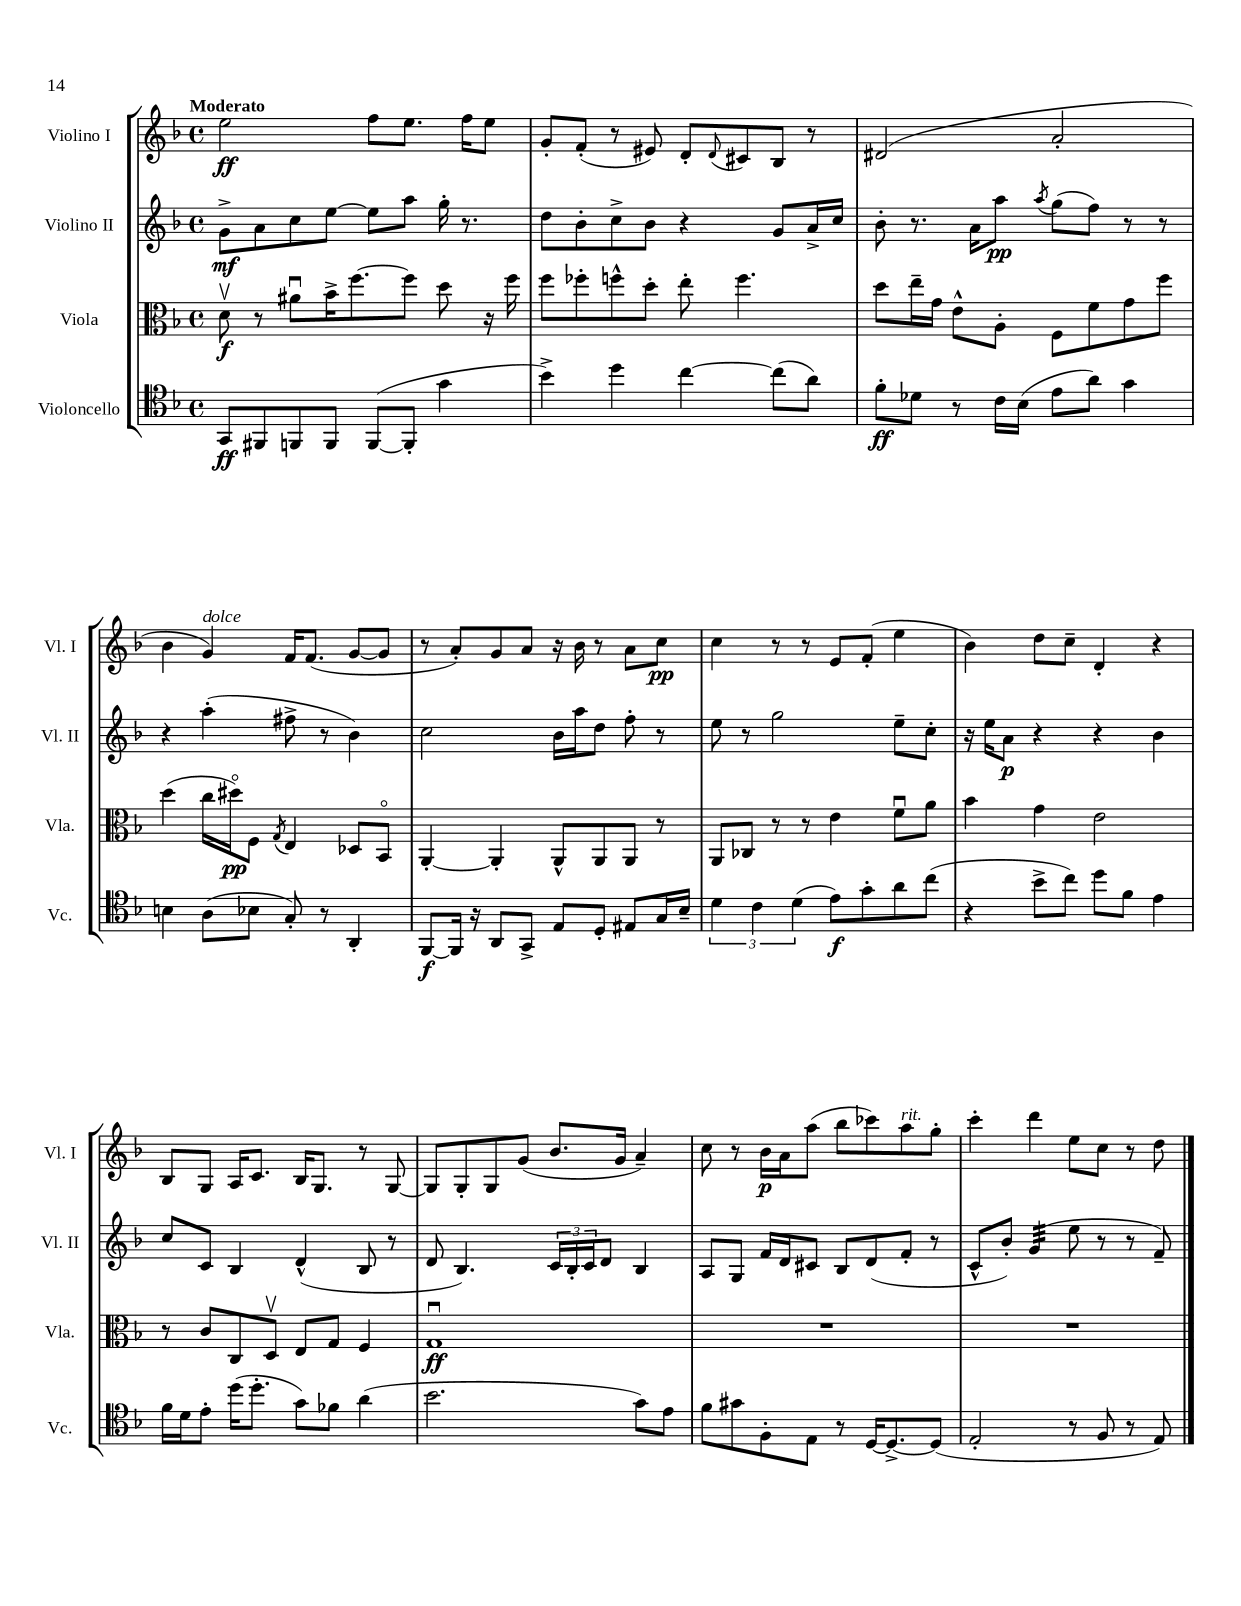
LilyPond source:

<<
\new StaffGroup <<
\new Staff = "s0" \with { instrumentName = "Violino I" shortInstrumentName = "Vl. I" } {
    \clef treble \key f \major \defaultTimeSignature \time 4/4 \tempo "Moderato"
    e''2\ff f''8 e''8. f''16 e''8 |
    g'8-. f'8-.( r8 eis'8) d'8-. \appoggiatura { d'8 } cis'8 bes8 r8 |
    dis'2( a'2-. |
    bes'4 g'4^\markup { \italic "dolce" }) f'16 f'8.( g'8~ g'8 |
    r8 a'8-.) g'8 a'8 r16 bes'16 r8 a'8 c''8\pp |
    c''4 r8 r8 e'8 f'8-.( e''4 |
    bes'4) d''8 c''8-- d'4-. r4 |
    bes8 g8 a16 c'8. bes16 g8. r8 g8~ |
    g8 g8-. g8 g'8( bes'8. g'16 a'4--) |
    c''8 r8 bes'16\p a'16 a''8( bes''8 ces'''8) a''8^\markup { \italic "rit." } g''8-. |
    c'''4-. d'''4 e''8 c''8 r8 d''8 \bar "|." |
}
\new Staff = "s1" \with { instrumentName = "Violino II" shortInstrumentName = "Vl. II" } {
    \clef treble \key f \major \defaultTimeSignature \time 4/4
    g'8->\mf a'8 c''8 e''8~ e''8 a''8 g''16-. r8. |
    d''8 bes'8-. c''8-> bes'8 r4 g'8 a'16-> c''16 |
    bes'8-. r8. a'16 a''8\pp \acciaccatura { a''8 } g''8( f''8) r8 r8 |
    r4 a''4-.( fis''8-> r8 bes'4) |
    c''2 bes'16 a''16 d''8 f''8-. r8 |
    e''8 r8 g''2 e''8-- c''8-. |
    r16 e''16 a'8\p r4 r4 bes'4 |
    c''8 c'8 bes4 d'4-^( bes8 r8 |
    d'8 bes4.) \tuplet 3/2 { c'16 bes16-. c'16 } d'8 bes4 |
    a8 g8 f'16 d'16 cis'8 bes8 d'8( f'8-. r8 |
    c'8-^ bes'8-.) g'4:32( e''8 r8 r8 f'8--) \bar "|." |
}
\new Staff = "s2" \with { instrumentName = "Viola" shortInstrumentName = "Vla." } {
    \clef alto \key f \major \defaultTimeSignature \time 4/4
    d'8\upbow\f r8 ais'8\downbow bes'16-> f''8.~ f''8 d''8 r16 f''16 |
    f''8 fes''8-. f''8-^ d''8-. e''8-. f''4. |
    d''8 e''16-- g'16 e'8-^ a8-. f8 f'8 g'8 f''8 |
    d''4( c''16 dis''16\flageolet\pp) f8 \acciaccatura { g8 } e4 des8 bes,8\flageolet |
    a,4~-. a,4-. a,8-^ a,8 a,8 r8 |
    a,8 ces8 r8 r8 e'4 f'8\downbow a'8 |
    bes'4 g'4 e'2 |
    r8 c'8 c8 d8\upbow e8 g8 f4 |
    g1\downbow\ff |
    R1 |
    R1 \bar "|." |
}
\new Staff = "s3" \with { instrumentName = "Violoncello" shortInstrumentName = "Vc." } {
    \clef tenor \key f \major \defaultTimeSignature \time 4/4
    g,8\ff fis,8 f,8 f,8 f,8~( f,8-. g'4 |
    bes'4->) d''4 c''4~ c''8( a'8) |
    f'8-.\ff des'8 r8 c'16 bes16( e'8 a'8) g'4 |
    b4 a8( bes8 g8-.) r8 a,4-. |
    f,8~\f f,16 r16 a,8 g,8-> e8 d8-. eis8 g16 bes16-- |
    \tuplet 3/2 { d'4 c'4 d'4( } e'8\f) g'8-. a'8 c''8( |
    r4 bes'8-> c''8) d''8 f'8 e'4 |
    f'16 d'16 e'8-. d''16( d''8.-. g'8) fes'8 a'4( |
    bes'2. g'8) e'8 |
    f'8 gis'8 f8-. e8 r8 d16~ d8.~-> d8( |
    e2-. r8 f8 r8 e8) \bar "|." |
}
>>
>>
\layout { \context { \Score \remove "Bar_number_engraver" } }
